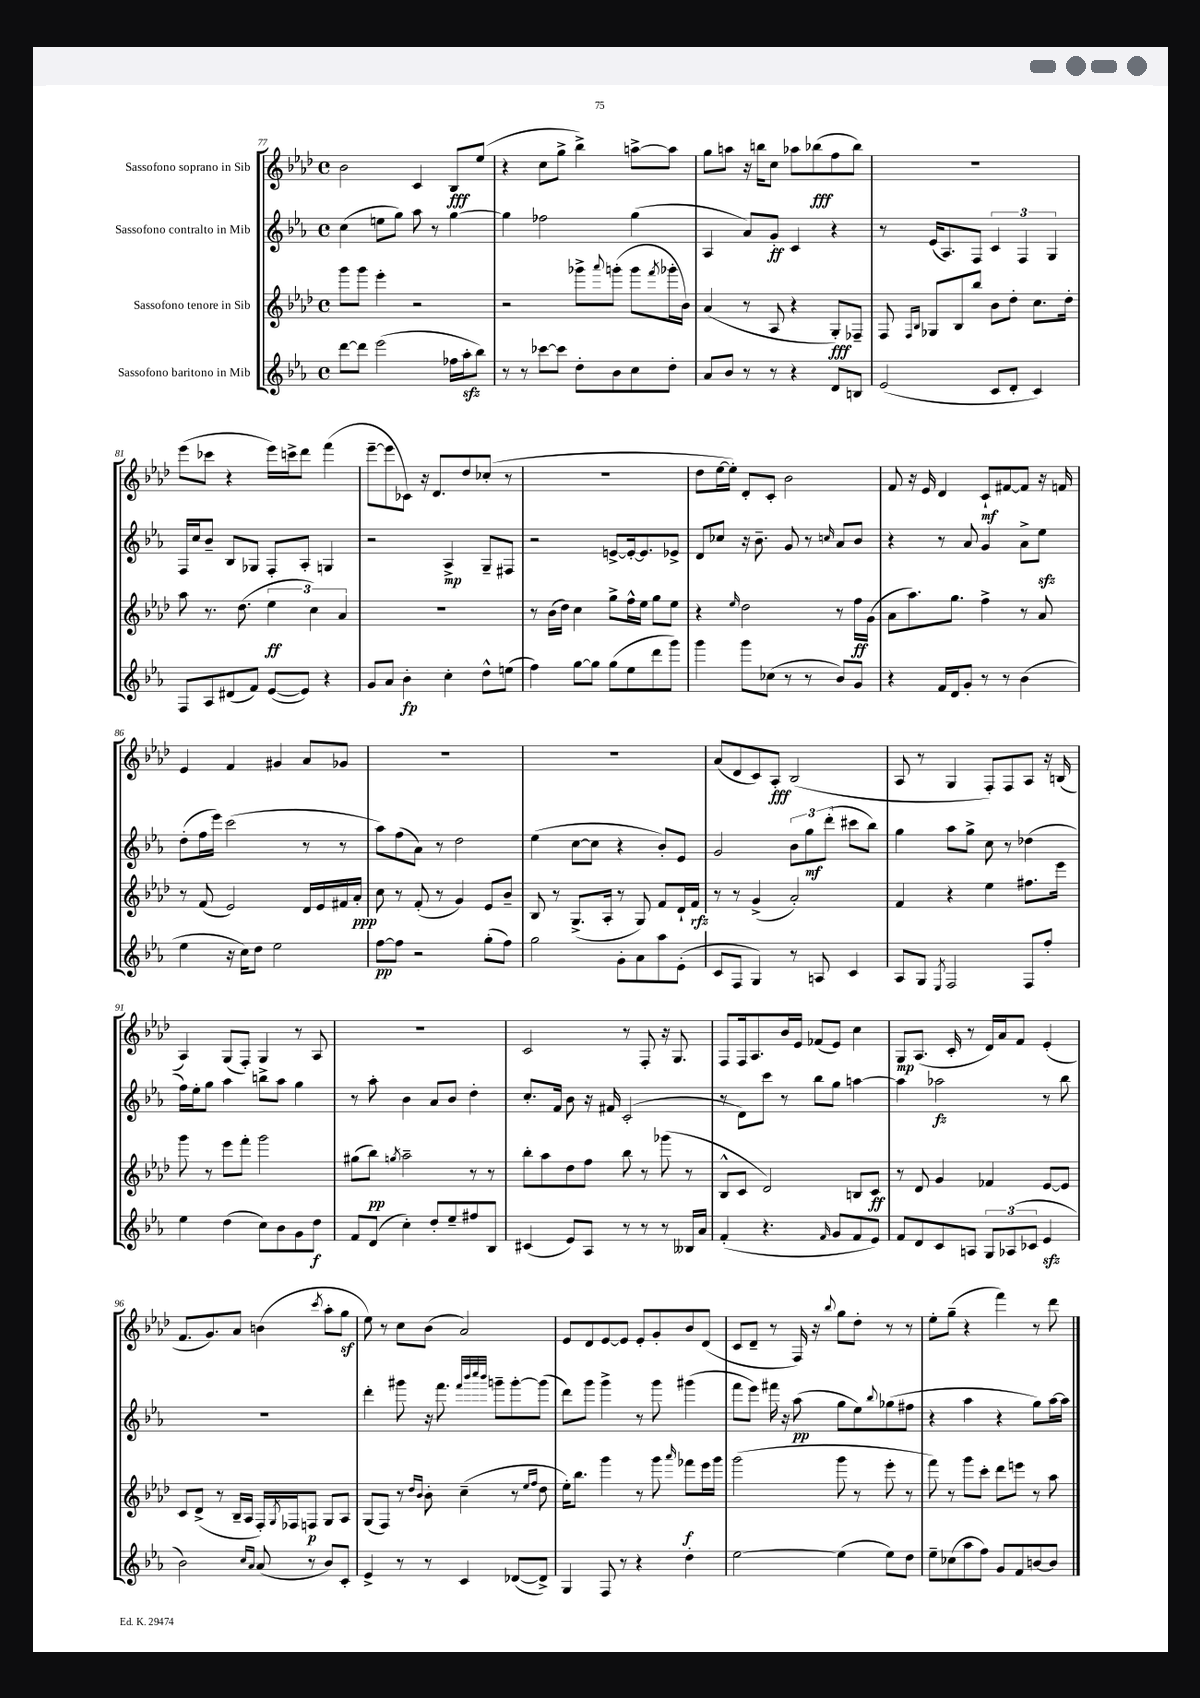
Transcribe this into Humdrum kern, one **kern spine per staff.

**kern	**kern	**kern	**kern
*staff4	*staff3	*staff2	*staff1
*clefG2	*clefG2	*clefG2	*clefG2
*k[b-e-a-]	*k[b-e-a-d-]	*k[b-e-a-]	*k[b-e-a-d-]
*M4/4	*M4/4	*M4/4	*M4/4
*met(c)	*met(c)	*met(c)	*met(c)
[8ddd\L	8ggg\L	(4cc\	2b-\
8ddd\]J	8ggg\J	.	.
(2eee-\	4eee-'\	8ee\L	.
.	.	8gg\J)	.
.	2r	8aa-\	4c/
.	.	8r	.
16ff-\LL	.	[4gg\	8B-/L
16aa-'\J	.	.	.
8bb-\J)	.	.	(8ee-/J
=	=	=	=
8r	2r	4gg\]	4r
8r	.	.	.
[8ccc-\L	.	2ff-\	8cc\L
8ccc-\]J	.	.	8gg^\J
8dd'\L	8ggg-^\L	.	4bb-^\)
.	8qqaaa-/	.	.
8b-\	(8ggg'\J	.	.
8cc\	8ggg\L	(4gg\	[8aa^\L
.	8qfff/	.	.
8dd'\J	16ggg-'\L	.	8aa\]J
.	16b-\JJ)	.	.
=	=	=	=
8a-/L	(4a-/	4A-/	8gg\L
8b-/J	.	.	8aa\J
8r	8r	8a-/L)	16r
.	.	.	16bb\LK
8r	8A-/	8g'/J	8cc\J
4r	4r	4c/	8aa-\L
.	.	.	(8bb-\
8d/L	8G'/L)	4r	8ff\
8B/J	8F-~/J	.	8bb-\J)
=	=	=	=
(2e-/	8F/	8r	1r
.	16qqF/LL	.	.
.	16qqB-/JJ	.	.
.	8G-/L	(16e-/LK	.
.	.	8.A-/)	.
.	8B-/	.	.
.	8bb-/J	8F/J	.
8c/L	8b-\L	6c/	.
8d'/J	8dd-'\J	.	.
.	.	6F/	.
4c/)	8.cc\L	.	.
.	.	6G/	.
.	16dd-'\Jk	.	.
=	=	=	=
8F/L	8aa-\	16F/LL	(8eee-\L
.	.	16cc/J	.
8A-/	8.r	8b-~/J	8ccc-\J
(8d#/	.	8B-/L	4r
.	(8.dd-\	.	.
8f/J)	.	8G-/J	.
([8e-/L	6ee-\	8F'/L	16eee-\LL)
.	.	.	16ccc^\J
8e-/]J)	.	8A-'/J	8ddd-\J
.	6cc\)	.	.
4r	.	4G/	(4fff\
.	6a-/	.	.
=	=	=	=
8g/L	1r	2r	[8eee-~\L
8a-/J	.	.	8eee-\]
4b-'\	.	.	8c-\J)
.	.	.	16r
.	.	.	8.d-/L
4cc'\	.	4A-^/	.
.	.	.	8dd-/
8dd^^\L	.	8G~/L	(8cc-'/J
(8ee\J	.	8F#/J	8r
=	=	=	=
4ff\)	8r	2r	1r
.	(16b-\LL	.	.
.	16dd-\JJ)	.	.
[8gg\L	4cc\	.	.
8gg\]J	.	.	.
(8gg\L	8gg^\L	[8e^/L	.
8ee-\	16ff^^\L	16e'/_k	.
.	16ee-\JJ	8.e/]	.
8ddd\	8gg\L	.	.
8ggg\J)	8ee-\J	8e-^/J	.
=	=	=	=
4ggg\	4r	8d/L	8dd-\L
.	.	8cc-/J	[16ee-\L
.	.	.	16ee-'\]JJ)
.	16qqee-/	.	.
8ggg\L	2dd-\	16r	8d-'/L
.	.	8.b-~\	.
(8cc-\J	.	.	8c'/J
8r	.	8g/	2b-\
8r	.	8r	.
.	.	16qqcc/	.
8b-/L)	8r	8a-/L	.
8g/J	16ff\LL	8b-/J	.
.	(16g\JJ	.	.
=	=	=	=
4r	8a-\L	4r	8f/
.	8.aa-\)	.	16r
.	.	.	16e-/
16f/LL	.	8r	4d-/
16d/J	8.gg\J	.	.
8g'/J	.	8a-/	.
8r	4ff^\	4g/	8c`/L
8r	.	.	[8f#/
(4b-\	8r	8a-^\L	8f#/]J
.	8a-/	8ee-\J	16r
.	.	.	16f/
=	=	=	=
4ee-\	8r	(8dd'\L	4e-/
.	(8f/	16ff\L	.
.	.	16eee-\JJ)	.
16r	2e-/)	(2ccc\	4f/
16cc\LK)	.	.	.
8dd\J	.	.	.
2ee-\	.	.	4g#/
.	16d-/LL	8r	8a-/L
.	16e-/	.	.
.	16f#/	8r	8g-/J
.	16a-'/JJ	.	.
=	=	=	=
[8ff\L	8cc\	8aa-\L)	1r
8ff\]J	8r	(8ff\	.
2r	(8f'/	8a-\J)	.
.	8r	8r	.
.	4g/)	2dd\	.
(8gg'\L	8e-/L	.	.
8ff\J)	8b-~/J	.	.
=	=	=	=
2gg\	8B-/	(4ee-\	1r
.	8r	.	.
.	(8.G^/L	[8cc\L	.
.	.	8cc\]J	.
.	16A-'/Jk	.	.
8g'\L	8r	4r	.
8a-\	8G/)	.	.
8aa-\	8f/L	8b-'/L)	.
(8e-'\J	16d-`/L	8e-/J	.
.	16f/JJ	.	.
=	=	=	=
8c/L	8r	2g/	(8a-/L
8F/J	8r	.	8d-/
4G/)	(4g^/	.	8c/)
.	.	.	8A-'/J
8r	2a-'/)	12b-\L	(2B-/
.	.	12gg\	.
8A/	.	.	.
.	.	(12ddd'\J	.
4c/	.	8ccc#\L	.
.	.	8bb-\J)	.
=	=	=	=
8A-/L	4f/	4gg\	8A-/
8G/J	.	.	8r
8qE-/	.	.	.
2F/	4r	8aa-\L	4G/
.	.	8gg^\J	.
.	4ee-\	8cc\	8F'/L)
.	.	8r	8F/
8F/L	8.ff#\L	(4dd-\	8A-/J
8ff'/J	.	.	16r
.	16eee-\Jk	.	(16B/
=	=	=	=
4ee-\	8ggg\	16ff\LL)	4A-/)
.	.	16ee-'\J	.
.	8r	8gg\J	.
(4dd\	8eee-\L	4aa-\	(8G/L
.	8fff'\J	.	8F'/J)
8cc\L)	2ggg\	8bb^\L	4G/
8b-\	.	8aa-\J	.
8g\	.	4gg\	8r
8dd\J	.	.	8A-/
=	=	=	=
8f/L	(8gg#\L	8r	1r
(8d/J	8bb-\J)	8aa-'\	.
.	8qgg/	.	.
4cc'\)	2aa-~\	4b-\	.
8dd'/L	.	8a-/L	.
8ee-~/	.	8b-/J	.
8ff#/	8r	4dd'\	.
8B-/J	8r	.	.
=	=	=	=
(4c#/	8bb-'\L	8.cc'/L	2c/
.	8aa-\	.	.
.	.	16f/Jk	.
8e-/L)	8dd-\	8b-\	.
8A-/J	8ff\J	16r	.
.	.	16f#/	.
8r	8bb-\	(2c'/	8r
8r	8r	.	8F'/
8r	(8ggg-\	.	16r
.	.	.	8.G/
16B--/LL	8r	.	.
16a-/JJ	.	.	.
=	=	=	=
(4f'/	8B-^^/L	8r	8F/L
.	8c/J	8d\L)	16F/k
.	.	.	8.A-/
4.r	2d-/)	8ccc\J	.
.	.	8r	16b-/L
.	.	.	16e-/JJ
.	.	8bb-\L	(8f-/L
16qqf/	.	.	.
8g/L	.	8gg\J	8e-/J)
8f/	8B/L	[4aa\	4cc\
8e-/J)	8c/J	.	.
=	=	=	=
8f/L	8r	4aa\]	8G/L
8d/	8d-/	.	(8.A-/J
8c/	4g/	2aa-\	.
.	.	.	16c'/
8A/J	.	.	8r
12G/L	4f-/	.	16d-/LL)
.	.	.	16a-/J
(12A-/	.	.	.
.	.	.	8f/J
12c-/J	.	.	.
4e-/	[8e-/L	8r	(4e-'/
.	8e-/]J	8bb-\	.
=	=	=	=
2b-\)	8c/L	1r	8.f/L
.	(8d-^/J	.	.
.	.	.	8.g/)
.	8r	.	.
.	16B-~/LL	.	8a-/J
.	16A-/JJ	.	.
16qqcc/LL	.	.	.
16qqa-/JJ	.	.	.
(8a-/	16F'/LL)	.	(4b\
.	8qG/	.	.
.	16F-/J	.	.
8r	8F/J	.	.
.	.	.	8qccc/
8b-/L)	8G/L	.	8aa-'\L
8c'/J	8A-/J	.	8gg\J
=	=	=	=
4e-^/	(8G/L	4ddd'\	8ee-\)
.	8F/J)	.	8r
8r	8r	8ggg#\	8cc\L
.	16qqdd-/LL	.	.
.	16qqb-/JJ	.	.
8r	8b-'\	16r	(8b-\J
.	.	8.fff\	.
4c/	(4cc~\	.	2a-/)
.	.	32qqfff/LLL	.
.	.	32qqbbb-/	.
.	.	32qqcccc/	.
.	.	32qqbbb-/JJJ	.
.	.	8ggg~\L	.
([8d-/L	8r	[8ggg'\	.
.	16qqee-/LL	.	.
.	16qqff/JJ	.	.
8d-^/]J)	8dd-\	(8ggg\]J	.
=	=	=	=
4G/	16ee-'\LK)	8ddd\L)	8e-/L
.	8.bb-\J	.	.
.	.	8ggg\J	8d-/
8F/	4ggg\	4ggg^\	[8e-/
8r	.	.	8e-/]J
4r	8r	8r	8e-'/L
.	8ggg\	8ggg\	8g'/
.	16qqaaa-/	.	.
4dd'\	8fff-\L	(4ggg#\	8b-/
.	16eee-\L	.	(8d-/J
.	16ggg\JJ	.	.
=	=	=	=
[2ee-\	(2ggg\	8fff\L	8c/L
.	.	8eee-\J)	8d-~/J
.	.	16fff#\	8r
.	.	16r	.
.	.	(8aa-\	16F/)
.	.	.	16r
.	.	.	8qqbb-/
(4ee-\]	8ggg\	8gg\L	8gg\L
.	8r	8ee-\)	8dd-'\J
.	.	8qqbb-/	.
8ee-\L)	8eee-'\	(8gg-\	8r
8dd\J	8r	8ff#\J	8r
=	=	=	=
8ee-~\L	8fff\)	4r	8ee-'\L
(8cc-\	8r	.	(8gg~\J
8aa-\	8ggg\L	4aa-\	4r
8ff\J)	8ccc'\J	.	.
8g/L	8ddd-\L	4r	4fff\)
8f/	8eee\J	.	.
[8b/	8r	8gg\L)	8r
8b/]J	8aa-\	[16aa-\L	8ddd-\
.	.	16aa-\]JJ	.
==	==	==	==
*-	*-	*-	*-
